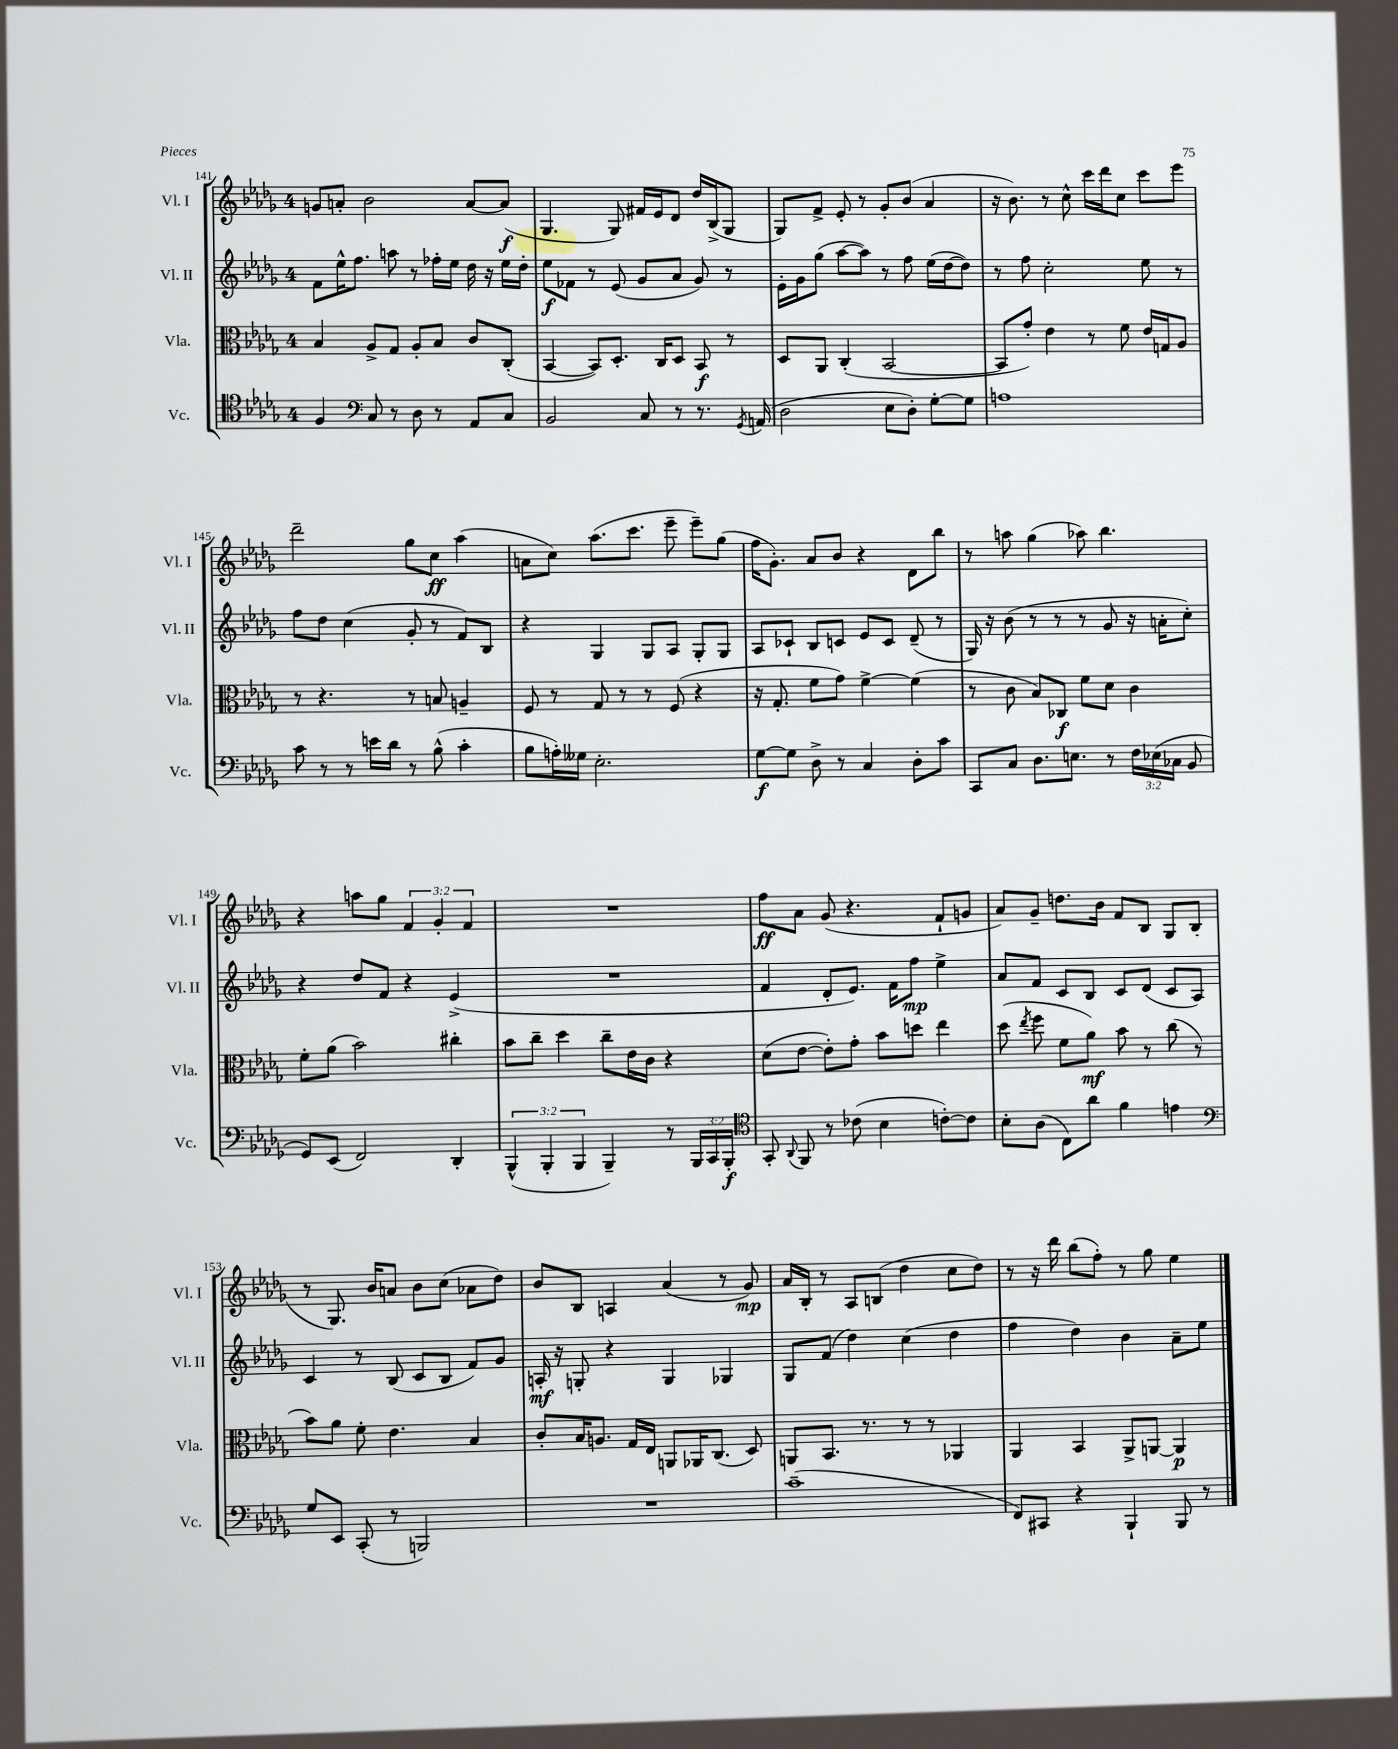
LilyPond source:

<<
\new StaffGroup <<
\new Staff = "s0" \with { instrumentName = "Vl. I" shortInstrumentName = "Vl. I" } {
    \clef treble \key des \major \once \override Staff.TimeSignature.style = #'single-digit \time 4/4 \override Staff.TupletNumber.text = #tuplet-number::calc-fraction-text
    \autoBeamOff g'8[ a'8]-. bes'2 a'8[~ a'8]\f( |
    ges4. ges8) fis'16[ ees'16 des'8] des''16[ bes16->( ges8] |
    ges8[) f'8]-> ees'8-. r8 ges'8[-. bes'8]( aes'4 |
    r16 bes'8.) r8 c''8-^ c'''16[ des'''16 c''8] c'''8[ ees'''8] |
    des'''2-- ges''8[ c''8]\ff aes''4( |
    a'8[ c''8]) aes''8.[( c'''8.] ees'''8-- ees'''8[--) ges''8]( |
    f''16[ ges'8.]-.) aes'8[ bes'8] r4 des'8[ bes''8] |
    r8 a''8 ges''4( aes''8) bes''4. |
    r4 a''8[ ges''8] \tuplet 3/2 { f'4 ges'4-. f'4 } |
    R1 |
    f''8[\ff aes'8] ges'8( r4. f'8[-! g'8] |
    aes'8[) ges'8]-- d''8.[ bes'16] f'8[ bes8] ges8[ bes8]( |
    r8 ges8.) bes'16[ a'8] bes'8[ c''8]( aes'8[ des''8]) |
    bes'8[ bes8] a4 aes'4( r8 ges'8\mp) |
    aes'16[ bes16]-. r8 aes8[ b8]( des''4 c''8[ des''8]) |
    r8 r16 des'''16 bes''8[( f''8]-.) r8 ges''8 ees''4 \bar "|." |
}
\new Staff = "s1" \with { instrumentName = "Vl. II" shortInstrumentName = "Vl. II" } {
    \clef treble \key des \major \once \override Staff.TimeSignature.style = #'single-digit \time 4/4
    \autoBeamOff f'8[ ees''16-^ f''8.] a''8 r8 fes''16[-. ees''16] des''16 r16 ees''16[ des''16]-. |
    ees''8[\f fes'8] r8 ees'8( ges'8[ aes'8] ges'8) r8 |
    ees'16[-. ges'16 ges''8]( aes''8[~ aes''8]) r8 f''8 ees''16[( des''16~ des''8]) |
    r8 f''8 c''2-. ees''8 r8 |
    f''8[ des''8] c''4( ges'8-. r8 f'8[) bes8] |
    r4 ges4 ges8[ aes8] ges8[-. ges8] |
    aes8[ ces'8]-! bes8[ c'8] ees'8[ c'8] des'8--( r8 |
    ges16) r16 bes'8( r8 r8 r8 ges'8 r16 a'16[-. c''8]-.) |
    r4 des''8[ f'8] r4 ees'4->( |
    R1 |
    f'4 des'8[-. ees'8.]) f'16[ f''8]\mp ees''4-> |
    aes'8[ f'8] c'8[ bes8] c'8[ des'8]( c'8[ aes8]) |
    c'4 r8 bes8( c'8[ bes8] f'8[) ges'8] |
    a16-.\mf r16 g8-. r4 g4 ges4 |
    ges8[ f'8]( des''4) c''4( des''4 |
    f''4 des''4) bes'4 aes'8[-- ees''8] \bar "|." |
}
\new Staff = "s2" \with { instrumentName = "Vla." shortInstrumentName = "Vla." } {
    \clef alto \key des \major \once \override Staff.TimeSignature.style = #'single-digit \time 4/4
    \autoBeamOff bes4 aes8[-> ges8] aes8[-. bes8] c'8[ c8]-.( |
    bes,4~ bes,8[) des8.]-. c16[ des8] bes,8\f r8 |
    des8[ aes,8] c4-.( bes,2~ |
    bes,8[ ges'8]-.) ees'4 r8 f'8 ees'16[ g16 aes8] |
    r8 r4. r8 b8 a4-- |
    f8 r8 ges8 r8 r8 f8( r4 |
    r16 ges8.-. f'8[ ges'8]) f'4~-> f'4( |
    r8 c'8 bes8[) ces8]\f f'8[ des'8] c'4 |
    f'8[-. aes'8]( bes'2) cis''4-. |
    bes'8[ c''8]-- des''4 c''8[-- ees'16 c'16] r4 |
    des'8[( ees'8]~ ees'8[-.) ges'8]-. bes'8[ d''8] ees''4 |
    des''8( \acciaccatura { ees''8 } f''8 f'8[ aes'8]\mf) bes'8 r8 c''8( r8 |
    bes'8[) aes'8] f'8-. ees'4. bes4 |
    c'8[-. bes16 a8.] ges16[ ees16] a,8[ aes,16 c8.]( des8) |
    a,8[ bes,8.] r8. r8 r8 aes,4 |
    aes,4 bes,4 aes,8[-> a,8]~ a,4\p \bar "|." |
}
\new Staff = "s3" \with { instrumentName = "Vc." shortInstrumentName = "Vc." } {
    \clef tenor \key des \major \once \override Staff.TimeSignature.style = #'single-digit \time 4/4 \override Staff.TupletNumber.text = #tuplet-number::calc-fraction-text
    \autoBeamOff f4 \clef bass c8 r8 des8 r8 aes,8[ c8] |
    bes,2 c8 r8 r8. \acciaccatura { ges,8 } a,16( |
    des2 ees8[ des8]-.) ges8[~-. ges8] |
    a1 |
    c'8 r8 r8 e'16[ des'16] r8 bes8-^( c'4-. |
    bes8[ a16-.) geses16] ees2.-. |
    ges8[~\f ges8] des8-> r8 c4 des8[-. c'8] |
    c,8[ c8] des8.[ e8.] r8 \tuplet 3/2 { f16[ ees16( ces16] } bes,8 |
    ges,8[) ees,8]( f,2) des,4-. |
    \tuplet 3/2 { bes,,4-^( bes,,4-. bes,,4 } bes,,4--) r8 \tuplet 3/2 { bes,,16[ c,16 bes,,16]-.\f } |
    \clef tenor ges,8-. \appoggiatura { aes,8 } f,8 r8 ces'8( bes4 c'8[~-.) c'8] |
    bes8[-. aes8]( c8[) aes'8] f'4 e'4 |
    \clef bass ges8[ ees,8] c,8-.( r8 b,,2) |
    R1 |
    c'1--( |
    f,8[) cis,8] r4 bes,,4-! bes,,8 r8 \bar "|." |
}
>>
>>
\layout { \context { \Score currentBarNumber = #141 } }
